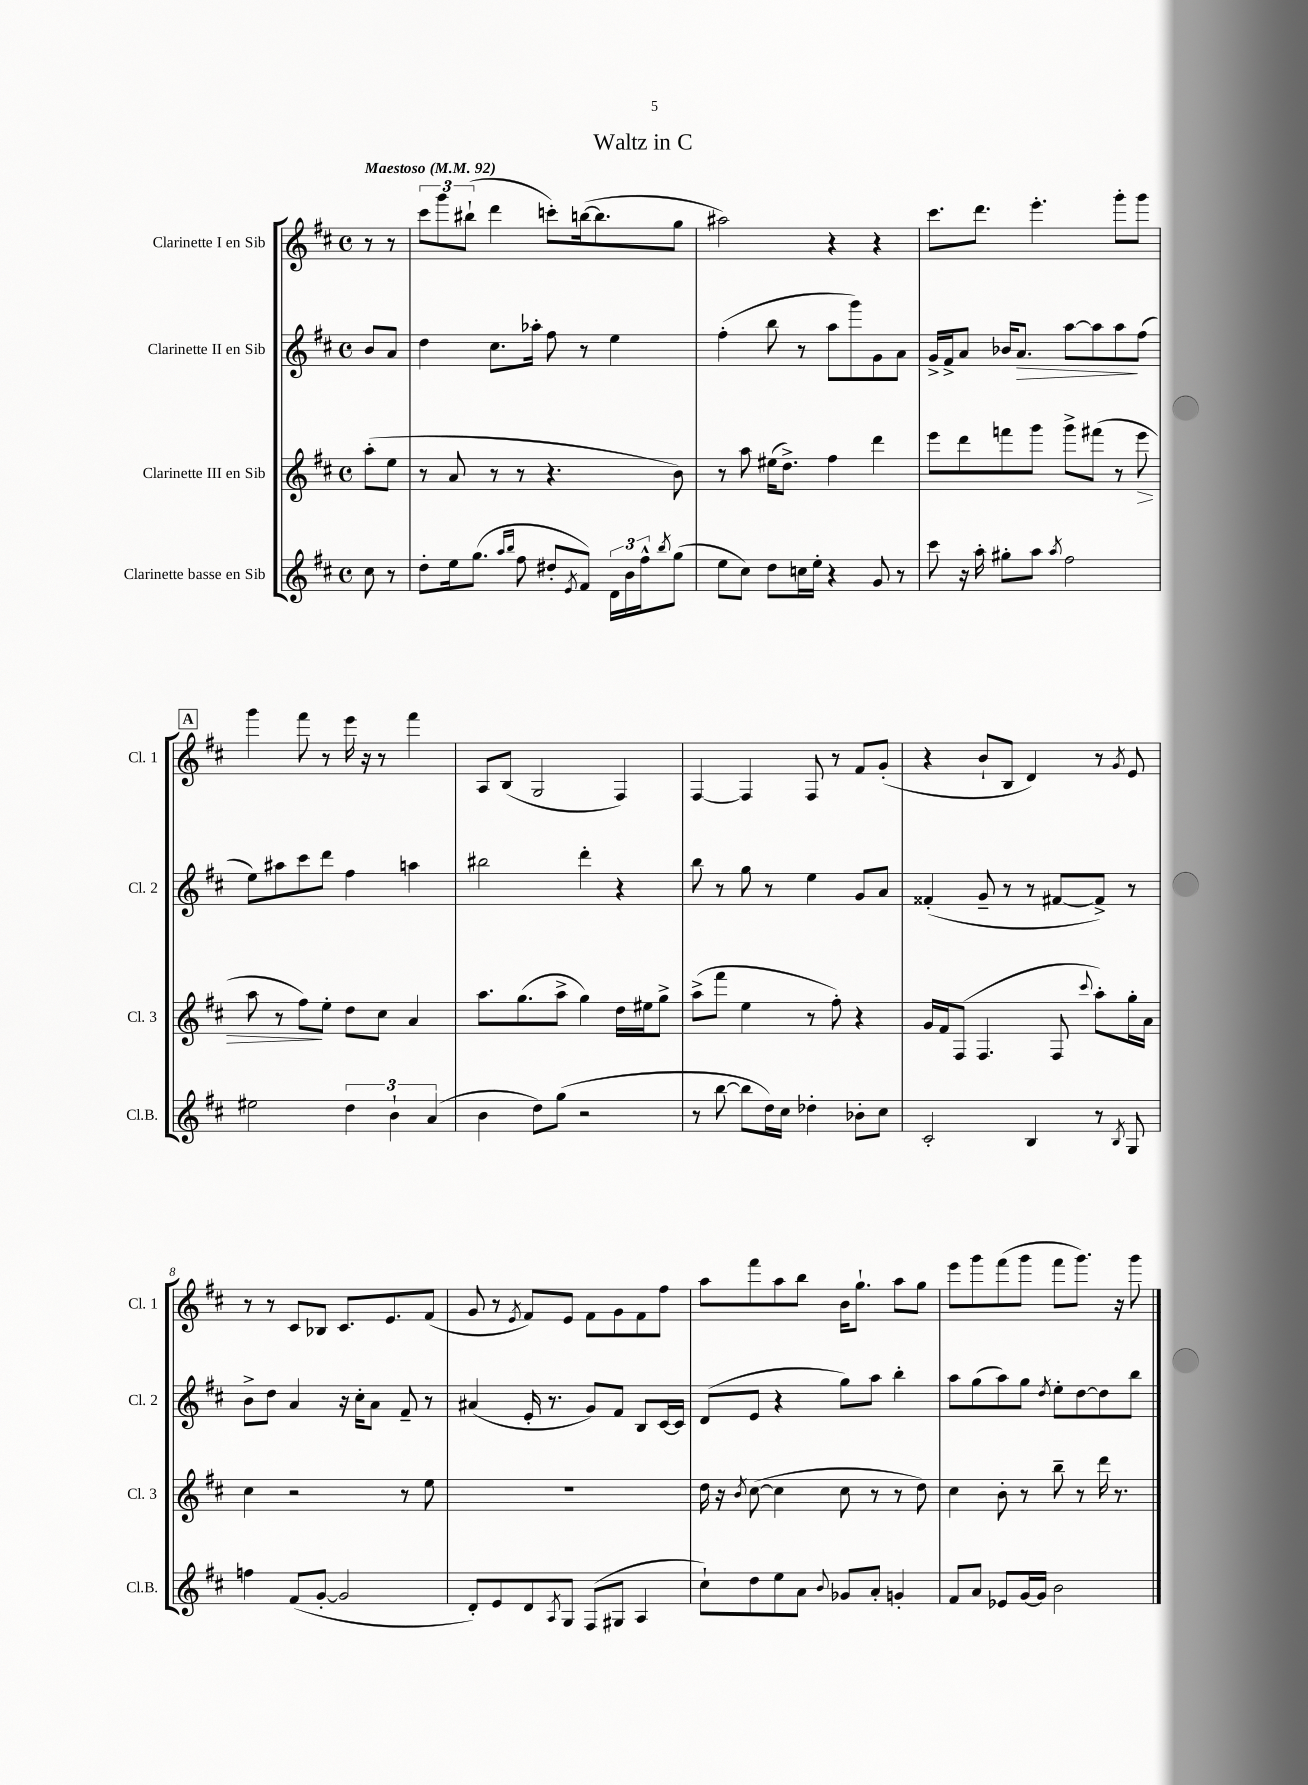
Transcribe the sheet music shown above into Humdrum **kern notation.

**kern	**kern	**kern	**kern
*staff4	*staff3	*staff2	*staff1
*clefG2	*clefG2	*clefG2	*clefG2
*k[f#c#]	*k[f#c#]	*k[f#c#]	*k[f#c#]
*M4/4	*M4/4	*M4/4	*M4/4
*met(c)	*met(c)	*met(c)	*met(c)
*MM92	*MM92	*MM92	*MM92
8cc#\	(8aa'\L	8b/L	8r
8r	8ee\J	8a/J	8r
=	=	=	=
8dd'\L	8r	4dd\	12ccc#\L
.	.	.	12ggg\
16ee\k	8a/	.	.
.	.	.	(12bb#`\J
(8.gg\J	.	.	.
.	8r	8.cc#\L	4ddd\
16qqaa/LL	.	.	.
16qqbb/JJ	.	.	.
8ff#\	8r	.	.
.	.	16aa-'\Jk	.
8dd#'/L	4.r	8ff#\	8ccc'\L)
8qe/	.	.	.
8f#/J)	.	8r	([16bb\k
.	.	.	8.bb\]
24d\LL	.	4ee\	.
24b\	.	.	.
24ff#^^\J	.	.	.
8qbb/	.	.	.
(8gg\J	8b\)	.	8gg\J
=	=	=	=
8ee\L	8r	(4ff#'\	2aa#\)
8cc#\J)	8aa\	.	.
8dd\L	(16ee#\LK	8bb\	.
.	8.dd^\J)	.	.
16cc\L	.	8r	.
16ee'\JJ	.	.	.
4r	4ff#\	8aa\L	4r
.	.	8ggg\)	.
8g/	4ddd\	8g\	4r
8r	.	8a\J	.
=	=	=	=
8ccc#\	8eee\L	16g^/LL	8.ccc#\L
.	.	16f#^/J	.
16r	8ddd\	8a/J	.
16aa'\	.	.	8.ddd\J
8gg#'\L	8fff\	16b-/LK	.
.	.	8.a/J	.
8aa\J	8ggg\J	.	4.eee'\
8qaa/	.	.	.
2ff#\	8ggg^\L	[8aa\L	.
.	(8fff#\J	8aa\]	.
.	8r	8aa\	8ggg'\L
.	8eee\	(8ff#\J	8ggg\J
=	=	=	=
2ee#\	8aa\	8ee\L)	4ggg\
.	8r	8aa#\	.
.	8ff#\L)	8ccc#\	8fff#\
.	8ee'\J	8ddd\J	8r
6dd\	8dd\L	4ff#\	16eee\
.	.	.	16r
.	8cc#\J	.	8r
6b`\	.	.	.
.	4a/	4aa\	4fff#\
(6a/	.	.	.
=	=	=	=
4b\	8.aa\L	2bb#\	8A/L
.	.	.	(8B/J
.	(8.gg\	.	.
8dd\L)	.	.	2G/
(8gg\J	8aa^\J	.	.
2r	4gg\)	4ddd'\	.
.	16dd\LL	4r	4F#/)
.	16ee#\J	.	.
.	8gg^\J	.	.
=	=	=	=
8r	(8aa^\L	8bb\	[4F#/
[8bb\	8fff#\J	8r	.
8bb\]L	4ee\	8gg\	4F#/]
16dd\L)	.	8r	.
16cc#\JJ	.	.	.
4dd-'\	8r	4ee\	8F#/
.	8ff#'\)	.	8r
8b-'\L	4r	8g/L	8f#/L
8cc#\J	.	8a/J	(8g'/J
=	=	=	=
2c#'/	16g/LL	(4f##'/	4r
.	16f#/J	.	.
.	(8F#/J	.	.
.	4.F#/	8g~/	8b`/L
.	.	8r	8B/J
4B/	.	8r	4d/)
.	8F#/	[8f#/L	.
.	8qqccc#/	.	.
8r	8aa'\L)	8f#^/]J)	8r
8qB/	.	.	8qg/
8G/	16gg'\L	8r	8e/
.	16a\JJ	.	.
=	=	=	=
4ff\	4cc#\	8b^\L	8r
.	.	8dd\J	8r
(8f#/L	2r	4a/	8c#/L
[8g'/J	.	.	8B-/J
2g/]	.	16r	8.c#/L
.	.	16cc#'\LK	.
.	.	8a\J	.
.	.	.	8.e/
.	8r	8f#~/	.
.	8ee\	8r	(8f#/J
=	=	=	=
8d'/L)	1r	(4a#/	8g/
8e/	.	.	8r
.	.	.	8qe/
8d/	.	16e'/	8f#/L)
.	.	8.r	.
8qA/	.	.	.
8G/J	.	.	8e/J
(8F#/L	.	8g/L)	8f#\L
8G#/J	.	8f#/J	8g\
4A/	.	8B/L	8f#\
.	.	[16c#/L	8ff#\J
.	.	16c#/]JJ	.
=	=	=	=
8cc#`\L)	16dd\	(8d/L	8aa\L
.	16r	.	.
.	8qb/	.	.
8dd\	([8cc#\	8e/J	8fff#\
8ee\	4cc#\]	4r	8aa\
8a\J	.	.	8bb\J
8qqb/	.	.	.
8g-/L	8cc#\	8gg\L)	16b\LK
.	.	.	8.gg`\J
8a'/J	8r	8aa\J	.
4g'/	8r	4bb'\	8aa\L
.	8dd\)	.	8gg\J
=	=	=	=
8f#/L	4cc#\	8aa\L	8eee\L
8a/J	.	(8gg\	8ggg\
8e-/L	8b'\	8aa\)	(8fff#\
[16g/L	8r	8gg\J	8ggg\J
16g/]JJ	.	.	.
.	.	8qdd/	.
2b\	8bb~\	8ee'\L	8fff#\L
.	8r	[8dd\	8.ggg\J)
.	16ddd\	8dd\]	.
.	8.r	.	16r
.	.	8bb\J	8ggg\
==	==	==	==
*-	*-	*-	*-
